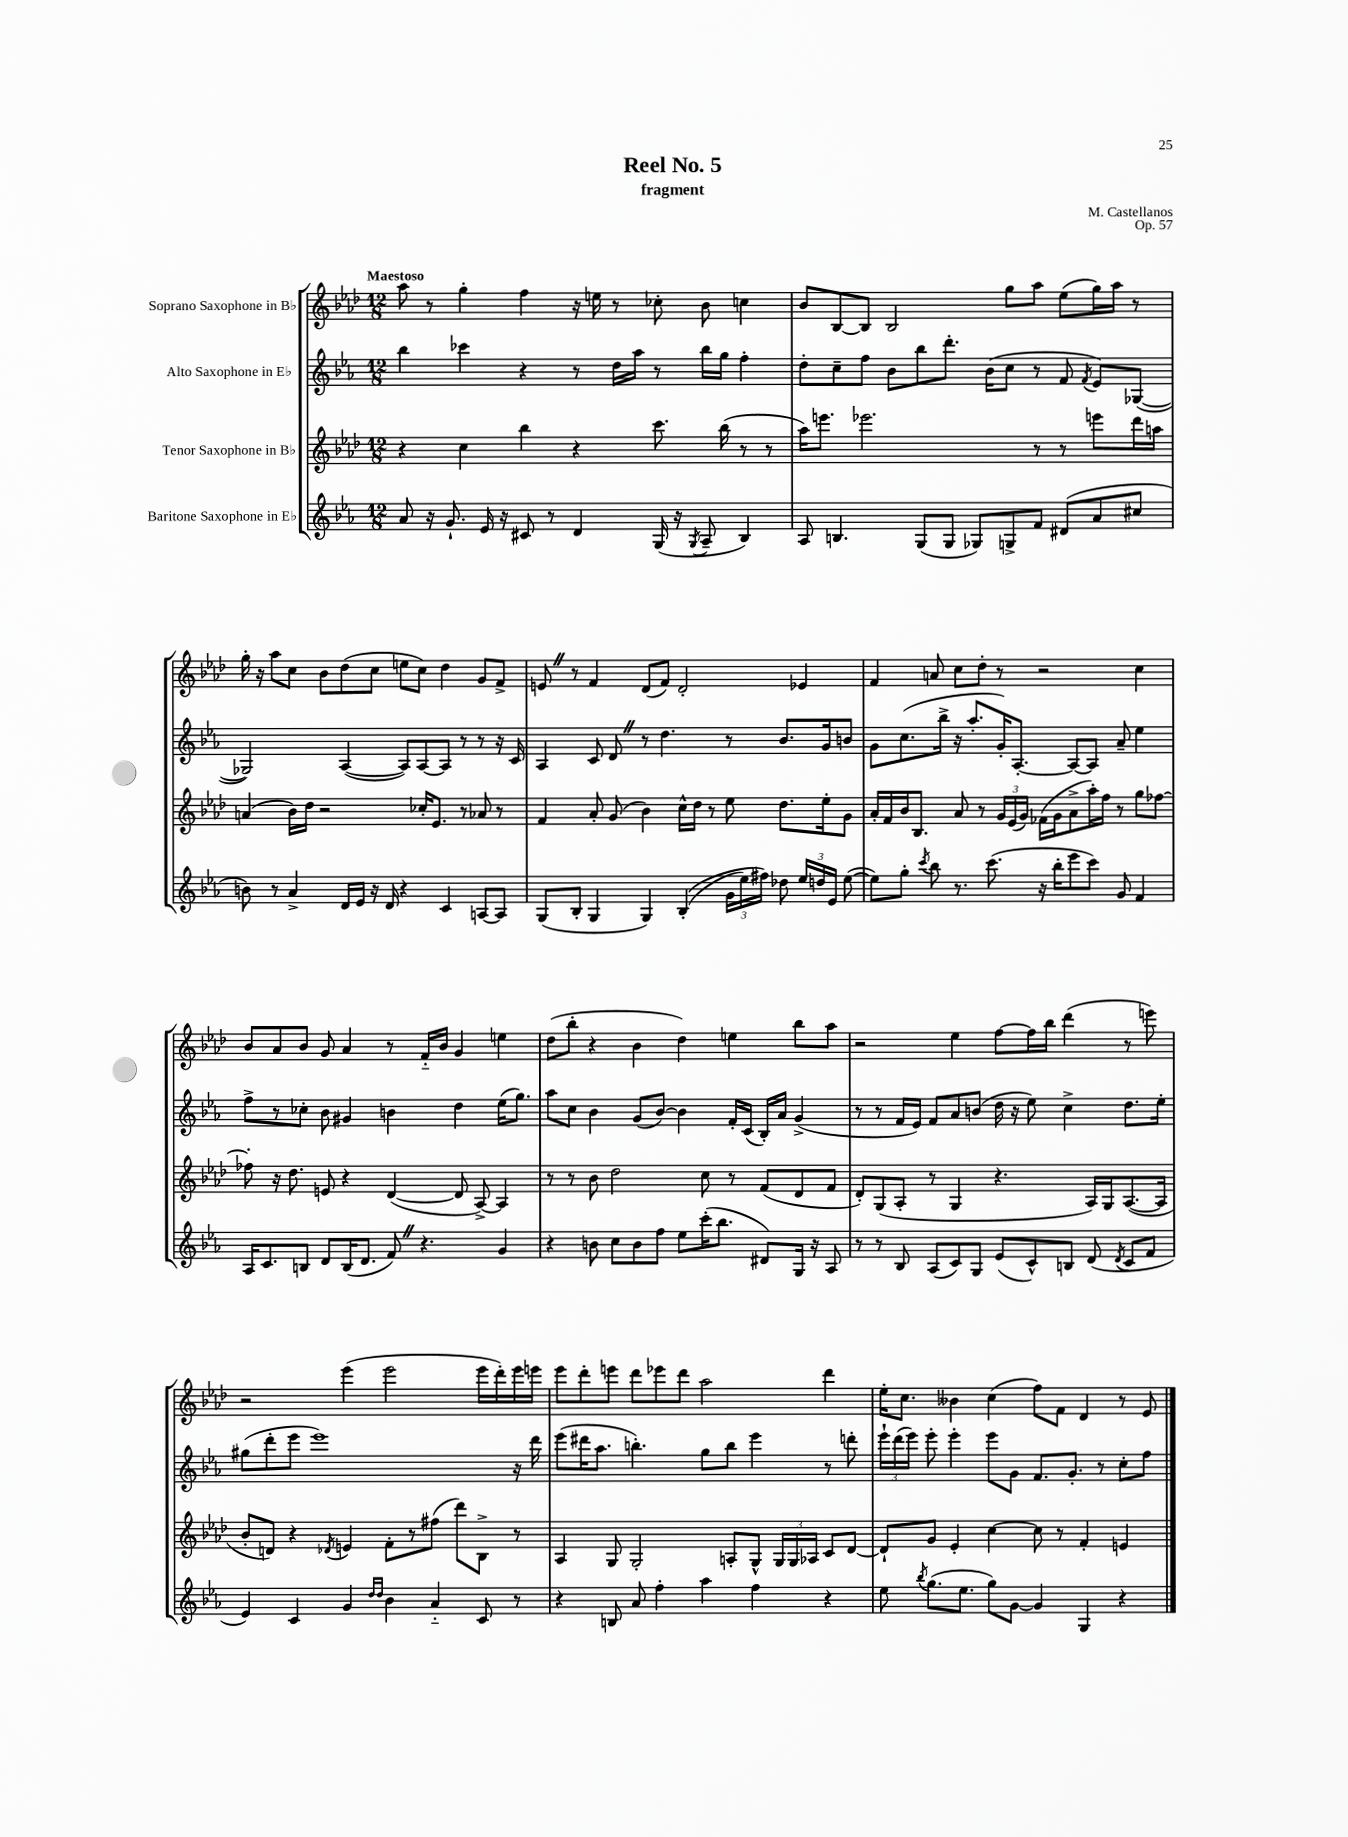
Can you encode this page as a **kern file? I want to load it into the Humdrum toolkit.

**kern	**kern	**kern	**kern
*part4	*part3	*part2	*part1
*staff4	*staff3	*staff2	*staff1
*I"Baritone Saxophone in E♭	*I"Tenor Saxophone in B♭	*I"Alto Saxophone in E♭	*I"Soprano Saxophone in B♭
*clefG2	*clefG2	*clefG2	*clefG2
*k[b-e-a-]	*k[b-e-a-d-]	*k[b-e-a-]	*k[b-e-a-d-]
*M12/8	*M12/8	*M12/8	*M12/8
=1	=1	=1	=1
!	!	!	!LO:TX:a:B:t=Maestoso
8a-/	4r	4bb-\	8aa-\
16r	.	.	8r
8.g`/	.	.	.
.	4cc\	4ccc-X\	4gg'\
16e-/	.	.	.
16r	.	.	.
8c#X/	4bb-\	4r	4ff\
8r	.	.	.
4d/	4r	8r	16r
.	.	.	16een\
.	.	16dd\LL	8r
.	.	16aa-\JJ	.
(16G/	8.ccc\	8r	8cc-X'\
16r	.	.	.
8qG/	.	.	.
8A-~/	.	16bb-\LL	8b-\
.	(16bb-\	16gg\JJ	.
4B-/)	8r	4ff'\	4ccn\
.	8r	.	.
=2	=2	=2	=2
8A-/	16aa-\KL)	8dd'\L	8b-/L
.	8.eeen\J	.	.
4.Bn/	.	8cc~\	[8B-/
.	2.eee-X\	8ff\J	8B-/J]
.	.	8b-\L	2B-/
(8G/L	.	8bb-\	.
8G/J	.	8.ddd'\J	.
8G-X/L)	.	.	.
.	.	(16b-\KL	.
8Gn^/	.	8cc\J	8gg\L
8f/J	8r	8r	8aa-\J
(8d#X/L	8r	8f/	(8ee-\L
.	.	8qf/	.
8a-/	8eeen\L	8e-/L)	16gg\L)
.	.	.	16aa-\JJ
8cc#X/J	16ddd-\L	([8G-X/J	8r
.	16aan\JJ	.	.
!!LO:LB:g=z
=3	=3	=3	=3
8bn\)	(4an/	2G-X/])	16gg'\
.	.	.	16r
8r	.	.	8aa-\L
4a-^/	16b-\LL)	.	8cc\J
.	16dd-\JJ	.	.
.	2r	.	8b-\L
16d/LL	.	([4A-/	(8dd-\
16e-/JJ	.	.	.
16r	.	.	8cc\J
16d/	.	.	.
4r	.	8A-/L])	8een\L
.	16cc-X'/KL	[8A-/	8cc\J)
.	8.e-/J	.	.
4c/	.	8A-/J]	4dd-\
.	8r	8r	.
[8An/L	8a-X/	8r	8g/L
8A/J]	8r	16r	8f^/J
.	.	16c/	.
=4	=4	=4	=4
(8G/L	4f/	4A-/	8enZ/
8B-'/J	.	.	8r
4G/	8a-'/	8c/	4f/
.	(8g/	8dZ/	.
4G/)	4b-\)	8r	(8d-/L
.	.	4.dd\	8f/J)
((4B-'/	16cc^^\LL	.	2d-'/
.	16dd-\JJ	.	.
.	8r	.	.
24g\LL	8ee-\	8r	.
24ee-\)	.	.	.
24ff#X\JJ)	.	.	.
8dd-X\	8.dd-\L	8.b-/L	.
24ee-/LL	.	.	4e-X/
24ddn/	.	.	.
.	16ee-'\k	16g/k	.
24e-/JJ	.	.	.
([8ee-\	8g\J	8bn/J	.
=5	=5	=5	=5
8ee-\L])	16a-'/LL	8g\L	4f/
.	16f/	.	.
8gg'\J	16b-/J	(8.cc\	.
.	8.B-/J	.	.
8qccc/	.	.	.
8bb-\	.	.	8an/
.	.	16bb-^\Jk	.
8.r	8a-/	16r	8cc\L
.	.	8.aa-'/L	.
.	8r	.	8dd-'\J
(8.ccc\	.	.	.
.	24g/LL	16g'/K)	8r
.	(24e-/	.	.
.	.	[8.A-'/J	.
.	24g/JJ)	.	.
16r	(16f-X\LL	.	2r
16bb-'\KL	16g\J	.	.
8eee-\	8a-^\	8A-/L_	.
8ccc\J)	16aa-'\L)	8A-/J]	.
.	16ff\JJ	.	.
8g/	8r	8a-~/	.
4f/	8gg\L	4ee-\	4cc\
.	[8ff-X\J	.	.
!!LO:LB:g=z
=6	=6	=6	=6
16A-/KL	8ff-X'\]	8ff^\L	8b-/L
8.c/	.	.	.
.	16r	8r	8a-/
.	8.dd-\	.	.
8Bn/J	.	8cc-X'\J	8b-/J
8d/L	8en/	8b-\	8g/
(16B/K	4r	4g#X/	4a-/
8.d/J	.	.	.
8fZ/)	([4d-/	4bn\	8r
4.r	.	.	16f/LL
.	.	.	16b-/JJ
.	8d-/]	4dd\	4g/
.	[8A-^/)	.	.
4g/	4A-/]	(16ee-\KL	4een\
.	.	8.gg\J)	.
=7	=7	=7	=7
4r	8r	8aa-\L	(8dd-\L
.	8r	8cc\J	8bb-'\J
8bn\	8b-\	4b-\	4r
8cc\L	2dd-\	.	.
8b\	.	(8g/L	4b-\
8ff\J	.	[8b-/J)	.
8ee-\L	.	4b-\]	4dd-\)
(16ccc'\K	8cc\	.	.
8.bb-\J	.	.	.
.	8r	16f'/LL	4een\
.	.	(16c/JJ	.
8d#X/L)	(8f/L	16B-'/LL)	.
.	.	16a-/JJ	.
16G/Jk	8d-/	(4g^/	8bb-\L
16r	.	.	.
8A-/	8f/J	.	8aa-\J
=8	=8	=8	=8
8r	8d-'/L)	8r	2r
8r	(8G/	8r	.
8B-/	8A-'/J	16f/LL	.
.	.	16e-/JJ)	.
(8A-/L	8r	8f/L	.
8c/)	4G/	8a-/	4ee-\
8G/J	.	(8bn/J	.
(8e-/L	4.r	16dd\	[8ff\L
.	.	16r	.
8c^^/)	.	8ee-\)	16ff\L]
.	.	.	16bb-\JJ
8Bn/J	.	4cc^\	(4ddd-\
(8d/	16A-/LL)	.	.
.	16G/J	.	.
8qd/	.	.	.
8c/L	([8.A-/	8.dd\L	8r
8f/J	.	.	8eeen\)
.	16A-/Jk]	16ee-'\Jk	.
!!LO:LB:g=z
=9	=9	=9	=9
4e-/)	8b-'/L	(8gg#X\L	2r
.	8dn/J)	8ddd'\	.
4c/	4r	8eee-\J	.
.	.	1eee-)	.
.	8qd-X/	.	.
4g/	4en/	.	(4eee-\
16qqdd/LL	.	.	.
16qqdd/JJ	.	.	.
4b-\	8f'\L	.	2eee-\
.	8r	.	.
4a-/	(8ff#X\J	.	.
.	8ddd-\L)	.	.
8c/	8B-^\J	.	16eee-\LL
.	.	.	16ddd-'\)
8r	8r	16r	16eee-\
.	.	16ddd\	16eeen\JJ
=10	=10	=10	=10
4r	4A-/	(8eee-\L	8eee-\L
.	.	16ddd#X\K	8ddd-'\
.	.	8.aa-\J	.
8Bn/	8G/	.	8eeen\J
8a-/	2G'/	4.bbn'\)	8ddd-\L
4ff'\	.	.	8eee-X\
.	.	.	8ddd-\J
4aa-\	.	8gg\L	2aa-\
.	8An'/L	8bb\J	.
4ff\	8G^^/J	4eee-\	.
.	24G/LL	.	.
.	24G/	.	.
.	24A-X/JJ	.	.
4r	8c/L	8r	4ddd-\
.	[8d-/J	8dddn'\	.
=11	=11	=11	=11
8ee-\	8d-`/L]	24eee-`\LL	16ee-'\KL
.	.	(24ddd\	.
.	.	.	8.cc\J
.	.	24eee-\JJ)	.
8qbb-/	.	.	.
(8.gg\L	8g/J	8eee-'\	.
.	4e-'/	4eee-'\	4b--X\
8.ee-\J	.	.	.
8gg\L)	[4cc\	8eee-\L	(4cc\
[8g\J	.	8g\J	.
4g/]	8cc\]	8.f/L	8ff\L)
.	8r	.	8f\J
.	.	8.g'/J	.
4G/	4f'/	.	4d-/
.	.	8r	.
4r	4en/	8cc'\L	8r
.	.	8ff\J	8e-/
==	==	==	==
*-	*-	*-	*-
